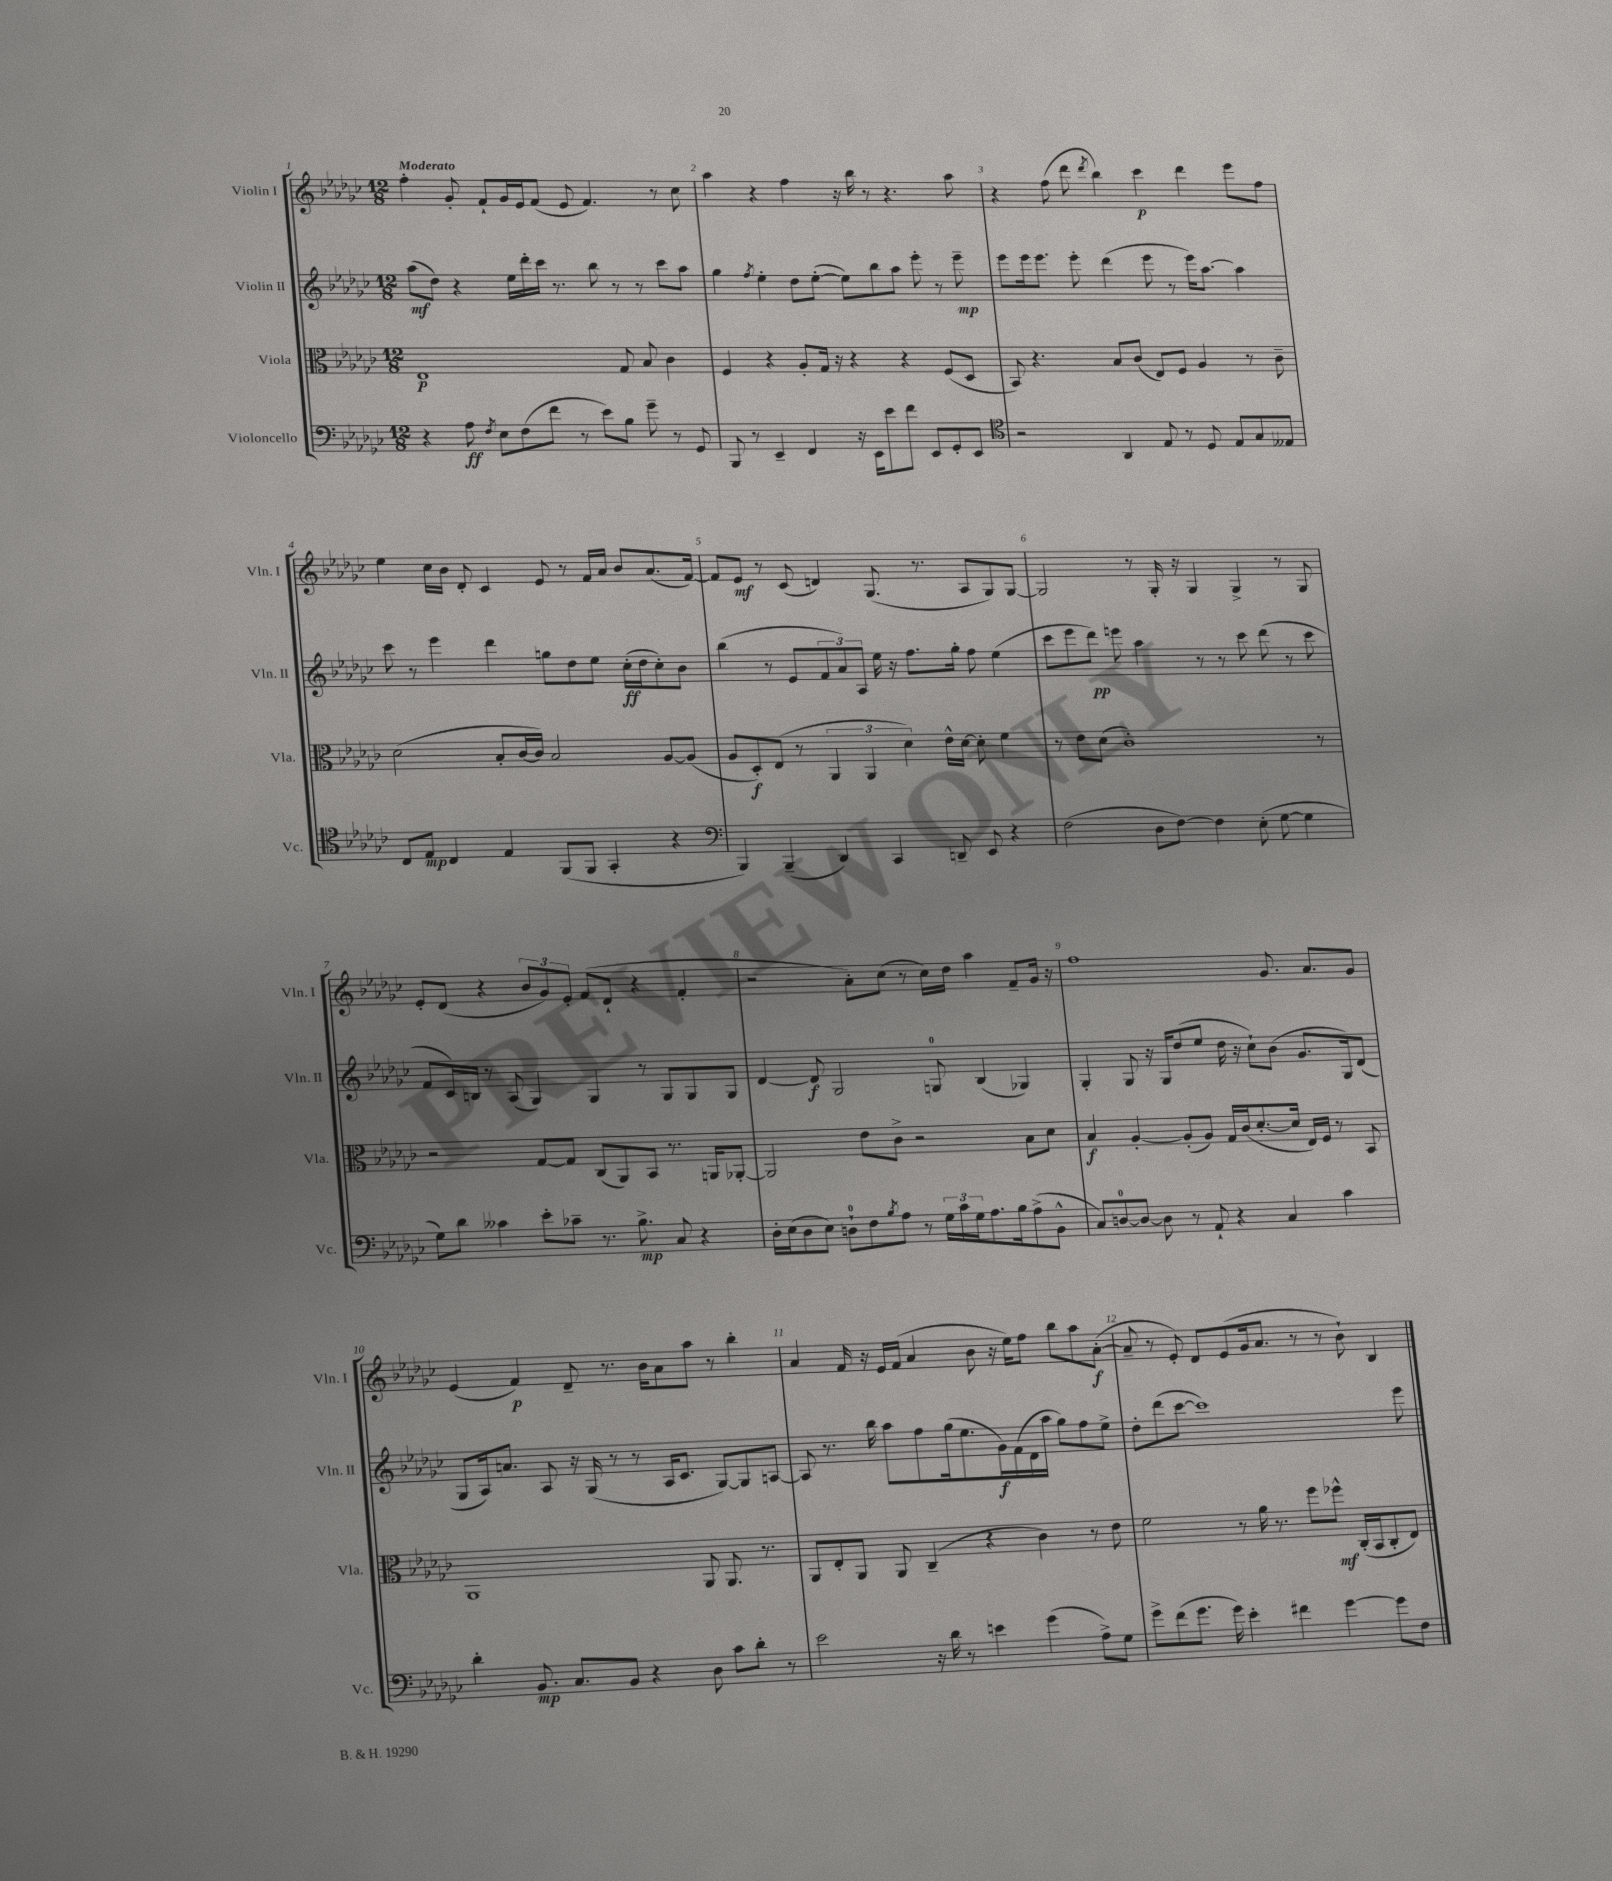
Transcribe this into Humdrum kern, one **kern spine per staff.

**kern	**kern	**kern	**kern
*staff4	*staff3	*staff2	*staff1
*clefF4	*clefC3	*clefG2	*clefG2
*k[b-e-a-d-g-c-]	*k[b-e-a-d-g-c-]	*k[b-e-a-d-g-c-]	*k[b-e-a-d-g-c-]
*M12/8	*M12/8	*M12/8	*M12/8
4r	1E-	(8aa-\L	4ff'\
.	.	8dd-\J)	.
8A-\	.	4r	8g-'/
8qF/	.	.	.
8E-\L	.	.	8f`/L
(8F\	.	16ee-\LL	16g-/L
.	.	16ddd-'\	16e-/J
8f\J	.	16ccc-\JJ	(8f/J
.	.	8.r	.
8r	.	.	8e-/
8e-\L)	.	8bb-\	4.f/)
8B-\J	8G-/	8r	.
8g-~\	8B-/	8r	.
8r	4c-\	8ccc-\L	8r
8GG-/	.	8aa-\J	8cc-\
=	=	=	=
8BBB-/	4F/	4gg-\	4aa-\
8r	.	.	.
.	.	8qff/	.
4EE-~/	4r	4ee-'\	4r
4FF/	8A-'/L	8dd-\L	4ff\
.	16G-/Jk	([8ee-'\J	.
.	16r	.	.
16r	4r	8ee-\]L)	16r
16EE-\LK	.	.	16bb-\
8e-\	.	8bb-\	8r
8f\J	4r	8aa-\J	4.r
8EE-/L	.	8eee-'\	.
8GG-'/	(8F/L	8r	.
8EE-/J	8D-/J	8eee-~\	8aa-\
=	=	=	=
*clefC4	*	*	*
2r	8BB-/)	8eee-\L	4r
.	4.r	16eee-\k	.
.	.	8.eee-\J	.
.	.	.	(8ff\
.	.	8eee-'\	8ddd-\
.	.	.	8qddd-/
4AA-/	8B-/L	(4ddd-\	4bb-\)
.	(8c-/J	.	.
8E-/	8E-/L)	8eee-\	4ccc-\
8r	8F/J	8r	.
8D-/	4A-/	16eee-\LK)	4ddd-\
.	.	[8.aa-\J	.
8E-/L	.	.	.
8G-/	8r	4aa-\]	8eee-\L
8E--/J	8c-~\	.	8ff\J
=	=	=	=
8C-/L	(2d-\	8ccc-\	4ee-\
8E-/J	.	8r	.
4C-/	.	4eee-\	16cc-\LL
.	.	.	16b-\JJ
.	.	.	8d-'/
4E-/	8B-'/L	4ddd-\	4c-/
.	[16c-/L	.	.
.	16c-/]JJ)	.	.
(8FF/L	2B-/	8gg\L	8e-/
8FF/J	.	8dd-\	8r
4GG-'/	.	8ee-\J	16f/LL
.	.	.	16a-/JJ
.	.	(16cc-'\LL	8b-/L
.	.	16dd-\J	.
4r	[8A-/L	8cc-'\)	(8.a-/
.	(8A-/]J	8b-\J	.
.	.	.	[16f/Jk)
=	=	=	=
*clefF4	*	*	*
4BBB-/)	8A-/L	(4bb-\	8f/]L
.	8D-'/)	.	8e-/J
(4BBB-~/	(8E-/J	8r	8r
.	8r	8e-/L	(8c-/
4DD-/)	6AA-/	12f/	4d/)
.	.	12a-/)	.
.	6AA-/	12A-/J	.
4CC-/	.	16ee-\	(8.G-/
.	.	16r	.
.	6d-\)	.	.
.	.	8.ff\L	.
.	.	.	8.r
8DD~/	16e-^^\LL	.	.
.	[16d-\JJ	16gg-'\Jk	.
8EE-/	8d-'\]	8ff\	8A-/L
4r	4f\	(4ee-\	8G-/)
.	.	.	[8G-/J
=	=	=	=
(2F\	8r	8ccc-\L	2G-/]
.	8e-\L	8eee-\	.
.	(8d-\J	8ddd-\J)	.
.	1c-')	8eee\	.
8D-\L	.	4aa-\	8r
[8F\J)	.	.	16G-'/
.	.	.	16r
4F\]	.	8r	4G-/
.	.	8r	.
(8E-'\	.	8ccc-\	4G-^/
[8G-\	.	(8ddd-\	.
4G-\]	.	8r	8r
.	8r	8ccc-\	8G-/
=	=	=	=
8G-\L)	2r	8f/L	8e-'/L
8d-\J	.	16c-/L)	(8d-/J
.	.	16B/JJ	.
4c--\	.	8r	4r
.	.	(8A-/	.
8e-'\L	[8G-/L	4G-/)	12b-/L
.	.	.	12g-/)
8c-~\J	8G-/]J	.	.
.	.	.	12e-'/J
8.r	(8C-/L	4G-/	(8f/L
.	8AA-/)	.	8d-`/J
8.B-^\	.	.	.
.	8BB-/J	8r	4r
8C-/	8.r	8G-/L	.
4r	.	8G-/	4f'/
.	16AA/LK	.	.
.	[8AA-'/J	8G-/J	.
=	=	=	=
16D-'\LL	2AA-/]	[4d-/	2r
(16E-\J	.	.	.
8D-\	.	.	.
8E-\J)	.	8d-/]	.
8D`\L	.	2G-/	.
8F\	8e-\L	.	8a-'\L)
8qB-/	.	.	.
8A-\J	8c-^\J	.	(8cc-\J
8r	2r	.	8r
24G-\LL	.	8G/	16cc-\LL)
24c-\	.	.	.
.	.	.	16dd-\JJ
24G-\J	.	.	.
8.A-\	.	(4B-/	4aa-\
16B-\k	.	.	.
(8A-^\	8B-\L	4G-/)	8f~/L
8BB-^^\J	8d-\J	.	16g-/Jk
.	.	.	16r
=	=	=	=
8C-/L)	4B-/	4G-'/	1ff
[8D/	.	.	.
8D/_J	[4A-'/	8G-/	.
8D\]	.	16r	.
.	.	16G-/LK	.
8r	(8A-'/]L	(8dd-/	.
8AA-`/	8A-/J)	8ee-/J	.
4r	16G-/LL	16dd-\	.
.	(16c-/J	16r	.
.	[8.d-'/	8cc-`\L)	.
4C-/	.	(8b-\J	8.g-/
.	16d-/]Jk	.	.
.	16E-/LL)	8.g-/L	.
.	16F/JJ	.	8.a-/L
4c-\	8r	.	.
.	.	16G-/k)	.
.	8BB-/	(8d-/J	8g-/J
=	=	=	=
4d-'\	1AA-	8G-/L	(4e-/
.	.	16A-/k)	.
.	.	8.a/J	.
8.BB-/	.	.	4f/)
.	.	8A-/	.
8.C-/L	.	.	.
.	.	16r	8d-~/
.	.	(16G-/	.
8BB-/J	.	8r	8.r
4r	.	8r	.
.	.	.	16b-\LK
.	.	16A-/LK	8a-\
.	.	8.c-/J	.
8D-\	8AA-/	.	8aa-\J
8c-\L	8.AA-/	[8G-/L)	8r
8d-'\J	.	8G-/]	4bb-'\
.	8.r	.	.
8r	.	[8A/J	.
=	=	=	=
2e-\	8AA-/L	8A/]	4a-/
.	8E-'/	8.r	.
.	8AA-/J	.	16f/
.	.	16bb-\	16r
.	8AA-/	8aa-\L	16e-/LL
.	.	.	(16f/JJ
16r	(4C-~/	8ff\	4a-/
16d-\	.	.	.
8r	.	(16gg-\k	.
.	.	8.ee-\	.
4e\	4r	.	8b-\
.	.	16g-\L)	16r
.	.	(16f\	16ee-\LK)
(4g-\	4c-\)	16d-\	8ff\J
.	.	16aa-\JJ	.
.	.	8gg-\L)	8bb-\L
8A-^\L)	8r	8ff\	8aa-\
8G-\J	8e-\	8ee-^\J	([8a-'\J
=	=	=	=
8g-^\L	2f\	8dd-'\L	8a-~/]
(8f\	.	(8ddd-\	8r
8.g-\J	.	[8ccc-\J	8e-'/)
.	.	1ccc-])	8d-/L
16g-\)	.	.	.
4e-'\	8r	.	(8e-/
.	16a-\	.	16g-/k
.	8.r	.	8.a-/J
4f#\	.	.	.
.	8ff\L	.	8r
[4g-\	8ff-^^\J	.	8r
.	(16C-'/LL	.	8b-`\)
.	16BB-/J	.	.
8g-\]L	8C-'/	.	4B-/
8F\J	8E-/J)	8eee-\	.
==	==	==	==
*-	*-	*-	*-
